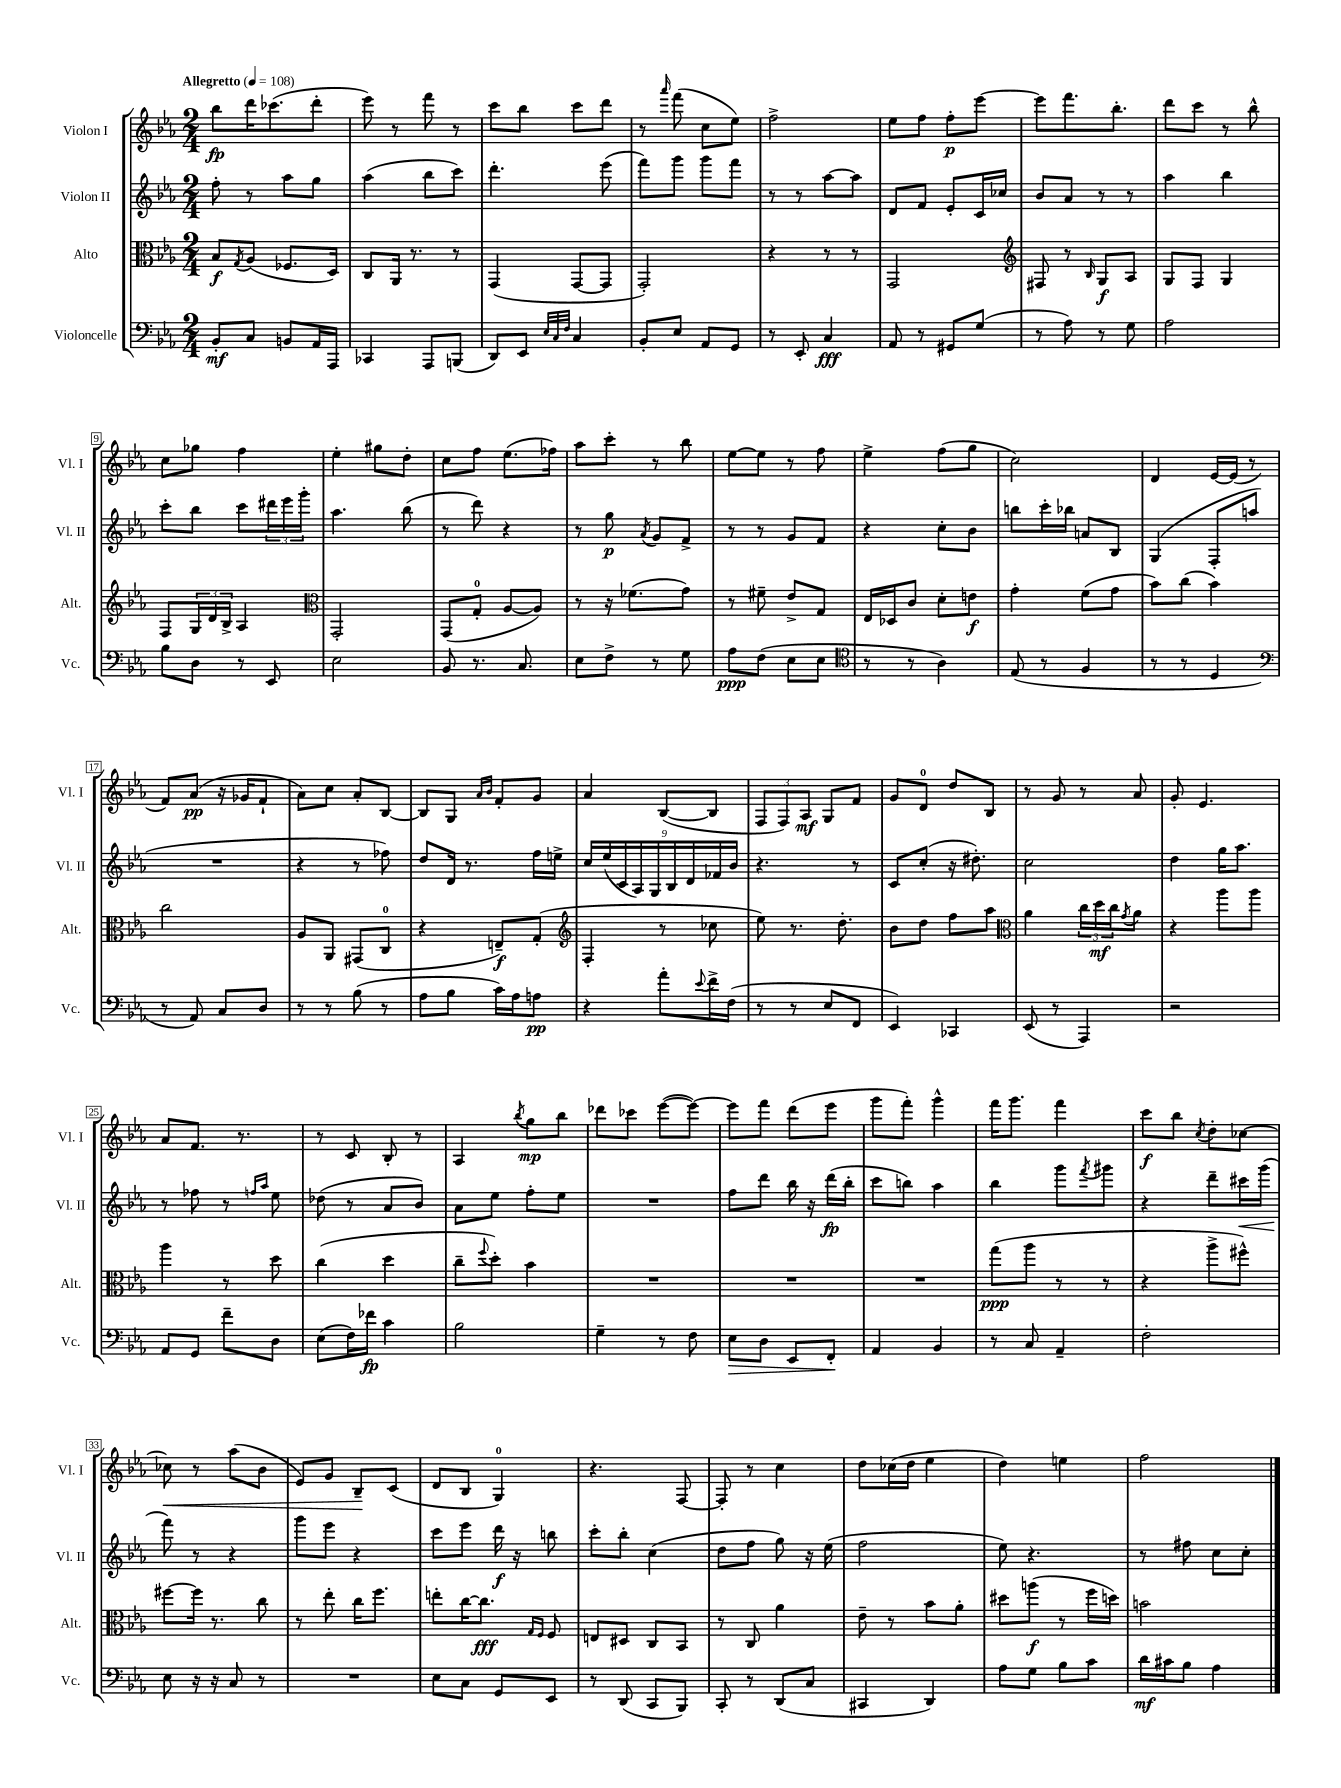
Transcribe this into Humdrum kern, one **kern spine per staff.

**kern	**dynam	**kern	**dynam	**kern	**dynam	**kern	**dynam
*part4	*part4	*part3	*part3	*part2	*part2	*part1	*part1
*staff4	*staff4	*staff3	*staff3	*staff2	*staff2	*staff1	*staff1
*I"Violoncelle	*	*I"Alto	*	*I"Violon II	*	*I"Violon I	*
*I'Vc.	*	*I'Alt.	*	*I'Vl. II	*	*I'Vl. I	*
*clefF4	*	*clefC3	*	*clefG2	*	*clefG2	*
*k[b-e-a-]	*	*k[b-e-a-]	*	*k[b-e-a-]	*	*k[b-e-a-]	*
*M2/4	*	*M2/4	*	*M2/4	*	*M2/4	*
*MM108	*	*MM108	*	*MM108	*	*MM108	*
=1	=1	=1	=1	=1	=1	=1	=1
!	!	!	!	!	!	!LO:TX:a:B:t=Allegretto	!
8BB-'/L	mf	8B-/L	f	8ff'\	.	8bb-\L	fp
.	.	8qG/	.	.	.	.	.
8C/J	.	(8A-/J	.	8r	.	16ddd\K	.
.	.	.	.	.	.	(8.ccc-X\	.
8BBn/L	.	8.F-X/L	.	8aa-\L	.	.	.
16AA-/L	.	.	.	8gg\J	.	8ddd'\J	.
16AAA-/JJ	.	16D/Jk)	.	.	.	.	.
=2	=2	=2	=2	=2	=2	=2	=2
4CC-X/	.	8C/L	.	(4aa-\	.	8eee-\)	.
.	.	16AA-/Jk	.	.	.	8r	.
.	.	8.r	.	.	.	.	.
8AAA-/L	.	.	.	8bb-\L	.	8fff\	.
(8BBBn/J	.	8r	.	8ccc\J)	.	8r	.
=3	=3	=3	=3	=3	=3	=3	=3
8DD/L)	.	(4GG/	.	4.ddd'\	.	8ccc\L	.
8EE-/J	.	.	.	.	.	8bb-\J	.
32qqE-/LLL	.	.	.	.	.	.	.
32qqC/	.	.	.	.	.	.	.
32qqF/JJJ	.	.	.	.	.	.	.
4C/	.	[8GG/L	.	.	.	8ccc\L	.
.	.	8GG/J]	.	(8eee-\	.	8ddd\J	.
=4	=4	=4	=4	=4	=4	=4	=4
8BB-'/L	.	2GG'/)	.	8fff\L)	.	8r	.
.	.	.	.	.	.	16qqaaa-/	.
8E-/J	.	.	.	8ggg\J	.	(8fff\	.
8AA-/L	.	.	.	8ggg\L	.	8cc\L	.
8GG/J	.	.	.	8fff\J	.	8ee-\J)	.
=5	=5	=5	=5	=5	=5	=5	=5
8r	.	4r	.	8r	.	2ff^\	.
8EE-'/	.	.	.	8r	.	.	.
4C/	fff	8r	.	[8aa-\L	.	.	.
.	.	8r	.	8aa-\J]	.	.	.
=6	=6	=6	=6	=6	=6	=6	=6
8AA-/	.	2GG/	.	8d/L	.	8ee-\L	.
8r	.	.	.	8f/J	.	8ff\J	.
8GG#X/L	.	.	.	8e-'/L	.	8ff'\L	p
(8G/J	.	.	.	16c/L	.	[8eee-\J	.
.	.	.	.	16cc-X/JJ	.	.	.
=7	=7	=7	=7	=7	=7	=7	=7
*	*	*clefG2	*	*	*	*	*
8r	.	8F#X/	.	8b-/L	.	8eee-\L]	.
8A-\)	.	8r	.	8a-/J	.	8.fff\	.
.	.	16qqB-/	.	.	.	.	.
8r	.	8G/L	f	8r	.	.	.
.	.	.	.	.	.	8.bb-'\J	.
8G\	.	8A-/J	.	8r	.	.	.
=8	=8	=8	=8	=8	=8	=8	=8
2A-\	.	8G/L	.	4aa-\	.	8ddd\L	.
.	.	8F/J	.	.	.	8ccc\J	.
.	.	4G/	.	4bb-\	.	8r	.
.	.	.	.	.	.	8bb-^^\	.
!!LO:LB:g=z
=9	=9	=9	=9	=9	=9	=9	=9
8B-\L	.	8F/L	.	8ccc'\L	.	8cc\L	.
8D\J	.	24G/L	.	8bb-\J	.	8gg-X\J	.
.	.	24d/	.	.	.	.	.
.	.	24B-^/JJ	.	.	.	.	.
8r	.	4A-/	.	8ccc\L	.	4ff\	.
8EE-/	.	.	.	24ddd#X\L	.	.	.
.	.	.	.	24eee-\	.	.	.
.	.	.	.	24ggg'\JJ	.	.	.
=10	=10	=10	=10	=10	=10	=10	=10
*	*	*clefC3	*	*	*	*	*
2E-\	.	2GG'/	.	4.aa-\	.	4ee-'\	.
.	.	.	.	.	.	8gg#X\L	.
.	.	.	.	(8bb-\	.	8dd'\J	.
=11	=11	=11	=11	=11	=11	=11	=11
8BB-/	.	(8GG/L	.	8r	.	8cc\L	.
8.r	.	8G'/J	.	8ddd\)	.	8ff\J	.
.	.	[8A-/L	.	4r	.	(8.ee-\L	.
8.C/	.	.	.	.	.	.	.
.	.	8A-/J])	.	.	.	.	.
.	.	.	.	.	.	16ff-X\Jk)	.
=12	=12	=12	=12	=12	=12	=12	=12
8E-\L	.	8r	.	8r	.	8aa-\L	.
8F^\J	.	16r	.	8gg\	p	8ccc'\J	.
.	.	(8.f-X\L	.	.	.	.	.
.	.	.	.	8qa-/	.	.	.
8r	.	.	.	8g/L	.	8r	.
8G\	.	8g\J)	.	8f^/J	.	8bb-\	.
=13	=13	=13	=13	=13	=13	=13	=13
8A-\L	ppp	8r	.	8r	.	[8ee-\L	.
(8F\J	.	8f#X~\	.	8r	.	8ee-\J]	.
8E-\L	.	8e-^/L	.	8g/L	.	8r	.
8E-\J	.	8G/J	.	8f/J	.	8ff\	.
=14	=14	=14	=14	=14	=14	=14	=14
*clefC4	*	*	*	*	*	*	*
8r	.	16E-/LL	.	4r	.	4ee-^\	.
.	.	16D-X/J	.	.	.	.	.
8r	.	8c/J	.	.	.	.	.
4A-\)	.	8d'\L	.	8cc'\L	.	(8ff\L	.
.	.	8en\J	f	8b-\J	.	8gg\J	.
=15	=15	=15	=15	=15	=15	=15	=15
(8E-/	.	4g'\	.	8bbn\L	.	2cc\)	.
8r	.	.	.	16ccc'\L	.	.	.
.	.	.	.	16bb-X\JJ	.	.	.
4F/	.	(8f\L	.	8an/L	.	.	.
.	.	8g\J	.	8B-/J	.	.	.
=16	=16	=16	=16	=16	=16	=16	=16
8r	.	8b-\L)	.	(4G/	.	4d/	.
8r	.	(8cc\J	.	.	.	.	.
4D/	.	4b-\)	.	8F'/L	.	[16e-/LL	.
.	.	.	.	.	.	(16e-/JJ]	.
.	.	.	.	8aan/J	.	8r	.
!!LO:LB:g=z
=17	=17	=17	=17	=17	=17	=17	=17
*clefF4	*	*	*	*	*	*	*
8r	.	2cc\	.	2r	.	8f/L)	.
8AA-/)	.	.	.	.	.	(8a-/J	pp
8C/L	.	.	.	.	.	16r	.
.	.	.	.	.	.	16g-X/KL	.
8D/J	.	.	.	.	.	8f`/J	.
=18	=18	=18	=18	=18	=18	=18	=18
8r	.	8A-/L	.	4r	.	8a-\L)	.
8r	.	8AA-/J	.	.	.	8cc\J	.
(8B-\	.	(8GG#X/L	.	8r	.	8a-'/L	.
8r	.	8C/J	.	8ff-X\)	.	[8B-/J	.
=19	=19	=19	=19	=19	=19	=19	=19
8A-\L	.	4r	.	8dd/L	.	8B-/L]	.
8B-\J	.	.	.	16d/Jk	.	8G/J	.
.	.	.	.	8.r	.	.	.
.	.	.	.	.	.	16qqa-/LL	.
.	.	.	.	.	.	16qqb-/JJ	.
16c\LL)	.	8En~/L)	f	.	.	8f'/L	.
16A-\J	.	.	.	.	.	.	.
8An\J	pp	(8G'/J	.	16ff\LL	.	8g/J	.
.	.	.	.	16een^\JJ	.	.	.
=20	=20	=20	=20	=20	=20	=20	=20
*	*	*clefG2	*	*	*	*	*
4r	.	4F'/	.	18cc/LL	.	4a-/	.
.	.	.	.	(18ee-/	.	.	.
.	.	.	.	18c/	.	.	.
.	.	.	.	18A-/)	.	.	.
.	.	.	.	18G/	.	.	.
8a-'\L	.	8r	.	.	.	([8B-/L	.
.	.	.	.	18B-/	.	.	.
.	.	.	.	18d/	.	.	.
8qqe-/	.	.	.	.	.	.	.
16f^\L	.	8cc-X\	.	.	.	8B-/J]	.
.	.	.	.	18f-X/	.	.	.
(16F\JJ	.	.	.	.	.	.	.
.	.	.	.	18b-/JJ	.	.	.
=21	=21	=21	=21	=21	=21	=21	=21
8r	.	8ee-\)	.	4.r	.	12F/L	.
.	.	.	.	.	.	12F/)	.
8r	.	8.r	.	.	.	.	.
.	.	.	.	.	.	12A-/J	mf
8E-/L	.	.	.	.	.	8G/L	.
.	.	8.dd'\	.	.	.	.	.
8FF/J	.	.	.	8r	.	8f/J	.
=22	=22	=22	=22	=22	=22	=22	=22
4EE-/)	.	8b-\L	.	8c/L	.	8g/L	.
.	.	8dd\J	.	(8cc'/J	.	8d/J	.
4CC-X/	.	8ff\L	.	16r	.	8dd/L	.
.	.	.	.	8.dd#X'\)	.	.	.
.	.	8aa-\J	.	.	.	8B-/J	.
=23	=23	=23	=23	=23	=23	=23	=23
*	*	*clefC3	*	*	*	*	*
(8EE-/	.	4a-\	.	2cc\	.	8r	.
8r	.	.	.	.	.	8g/	.
4AAA-/)	.	24cc\LL	.	.	.	8r	.
.	.	24dd\	mf	.	.	.	.
.	.	24cc\J	.	.	.	.	.
.	.	8qg/	.	.	.	.	.
.	.	8a-\J	.	.	.	8a-/	.
=24	=24	=24	=24	=24	=24	=24	=24
2r	.	4r	.	4dd\	.	8g'/	.
.	.	.	.	.	.	4.e-/	.
.	.	8aa-\L	.	16gg\KL	.	.	.
.	.	.	.	8.aa-\J	.	.	.
.	.	8aa-\J	.	.	.	.	.
!!LO:LB:g=z
=25	=25	=25	=25	=25	=25	=25	=25
8AA-/L	.	4aa-\	.	8r	.	8a-/L	.
8GG/J	.	.	.	8ff-X\	.	8.f/J	.
8f~\L	.	8r	.	8r	.	.	.
.	.	.	.	.	.	8.r	.
.	.	.	.	16qqffn/LL	.	.	.
.	.	.	.	16qqaa-/JJ	.	.	.
8D\J	.	8dd\	.	8ee-\	.	.	.
=26	=26	=26	=26	=26	=26	=26	=26
(8E-\L	.	(4cc\	.	(8dd-X\	.	8r	.
16F\L)	.	.	.	8r	.	8c/	.
16f-X\JJ	fp	.	.	.	.	.	.
4c\	.	4dd\	.	8a-/L	.	8B-'/	.
.	.	.	.	8b-/J)	.	8r	.
=27	=27	=27	=27	=27	=27	=27	=27
2B-\	.	8cc~\L	.	8a-\L	.	4A-/	.
.	.	8qqff/	.	.	.	.	.
.	.	8dd'\J)	.	8ee-\J	.	.	.
.	.	.	.	.	.	8qbb-/	.
.	.	4b-\	.	8ff'\L	.	8gg\L	mp
.	.	.	.	8ee-\J	.	8bb-\J	.
=28	=28	=28	=28	=28	=28	=28	=28
4G~\	.	2r	.	2r	.	8ddd-X\L	.
.	.	.	.	.	.	8ccc-X\J	.
8r	.	.	.	.	.	([8eee-\L	.
8F\	.	.	.	.	.	8eee-\J_)	.
=29	=29	=29	=29	=29	=29	=29	=29
!	!LO:HP:b	!	!	!	!	!	!
8E-\L	>	2r	.	8ff\L	.	8eee-\L]	.
8D\J	.	.	.	8ddd\J	.	8fff\J	.
8EE-/L	.	.	.	16bb-\	.	(8ddd\L	.
.	.	.	.	16r	.	.	.
8FF'/J	.	.	.	(16ddd\LL	fp	8eee-\J	.
.	.	.	.	16bb-'\JJ	.	.	.
.	]	.	.	.	.	.	.
=30	=30	=30	=30	=30	=30	=30	=30
4AA-/	.	2r	.	8ccc\L	.	8ggg\L	.
.	.	.	.	8bbn\J)	.	8fff'\J)	.
4BB-/	.	.	.	4aa-\	.	4ggg^^\	.
=31	=31	=31	=31	=31	=31	=31	=31
8r	.	(8gg\L	ppp	4bb-\	.	16fff\KL	.
.	.	.	.	.	.	8.ggg\J	.
8C/	.	8aa-\J	.	.	.	.	.
4AA-~/	.	8r	.	8ggg\L	.	4fff\	.
.	.	.	.	8qfff/	.	.	.
.	.	8r	.	8ggg#X\J	.	.	.
=32	=32	=32	=32	=32	=32	=32	=32
2F'\	.	4r	.	4r	.	8ccc\L	f
.	.	.	.	.	.	8bb-\J	.
.	.	.	.	.	.	8qcc/	.
.	.	8aa-^\L	.	8ddd~\L	.	8dd'\L	.
!	!	!	!	!	!LO:HP:b	!	!
.	.	8ff#X^^\J)	.	16ccc#X\L	<	[8cc-X\J	.
.	.	.	.	(16ggg\JJ	.	.	.
!!LO:LB:g=z
=33	=33	=33	=33	=33	=33	=33	=33
!	!	!	!	!	!	!	!LO:HP:b
8E-\	.	[8ff#X\L	.	8fff\)	.	8cc-X\]	<
16r	.	16ff#\Jk]	.	8r	[	8r	.
16r	.	8.r	.	.	.	.	.
8C/	.	.	.	4r	.	(8aa-\L	.
8r	.	8cc\	.	.	.	8b-\J	.
=34	=34	=34	=34	=34	=34	=34	=34
2r	.	8r	.	8ggg\L	.	8e-/L)	.
.	.	8ee-'\	.	8eee-\J	.	8g/J	.
.	.	16cc\KL	.	4r	.	8B-~/L	.
.	.	8.ff\J	.	.	.	.	.
.	.	.	.	.	.	(8c/J	[
=35	=35	=35	=35	=35	=35	=35	=35
8E-\L	.	8een'\L	.	8ccc\L	.	8d/L	.
8C\J	.	[16cc\K	.	8eee-\J	.	8B-/J	.
.	.	8.cc\J]	fff	.	.	.	.
8GG/L	.	.	.	16ddd\	f	4G/)	.
.	.	.	.	16r	.	.	.
.	.	16qqG/LL	.	.	.	.	.
.	.	16qqF/JJ	.	.	.	.	.
8EE-/J	.	8F/	.	8bbn\	.	.	.
=36	=36	=36	=36	=36	=36	=36	=36
8r	.	8En/L	.	8ccc'\L	.	4.r	.
(8DD/	.	8D#X/J	.	8bb-'\J	.	.	.
8CC/L	.	8C/L	.	(4cc\	.	.	.
8BBB-/J)	.	8BB-/J	.	.	.	[8F/	.
=37	=37	=37	=37	=37	=37	=37	=37
8CC'/	.	8r	.	8dd\L	.	8F'/]	.
8r	.	8C/	.	8ff\J	.	8r	.
(8DD/L	.	4a-\	.	8gg\)	.	4cc\	.
8C/J	.	.	.	16r	.	.	.
.	.	.	.	(16ee-\	.	.	.
=38	=38	=38	=38	=38	=38	=38	=38
4CC#X/	.	8e-~\	.	2ff\	.	8dd\L	.
.	.	8r	.	.	.	(16cc-X\L	.
.	.	.	.	.	.	16dd\JJ	.
4DD/)	.	8b-\L	.	.	.	4ee-\	.
.	.	8a-'\J	.	.	.	.	.
=39	=39	=39	=39	=39	=39	=39	=39
8A-\L	.	8dd#X\L	.	8ee-\)	.	4dd\)	.
8G\J	.	(8aan\J	f	4.r	.	.	.
8B-\L	.	8r	.	.	.	4een\	.
8c\J	.	16ff\LL	.	.	.	.	.
.	.	16ddn\JJ)	.	.	.	.	.
=40	=40	=40	=40	=40	=40	=40	=40
16d\LL	mf	2bn\	.	8r	.	2ff\	.
16c#X\J	.	.	.	.	.	.	.
8B-\J	.	.	.	8ff#X\	.	.	.
4A-\	.	.	.	8cc\L	.	.	.
.	.	.	.	8cc'\J	.	.	.
==	==	==	==	==	==	==	==
*-	*-	*-	*-	*-	*-	*-	*-
